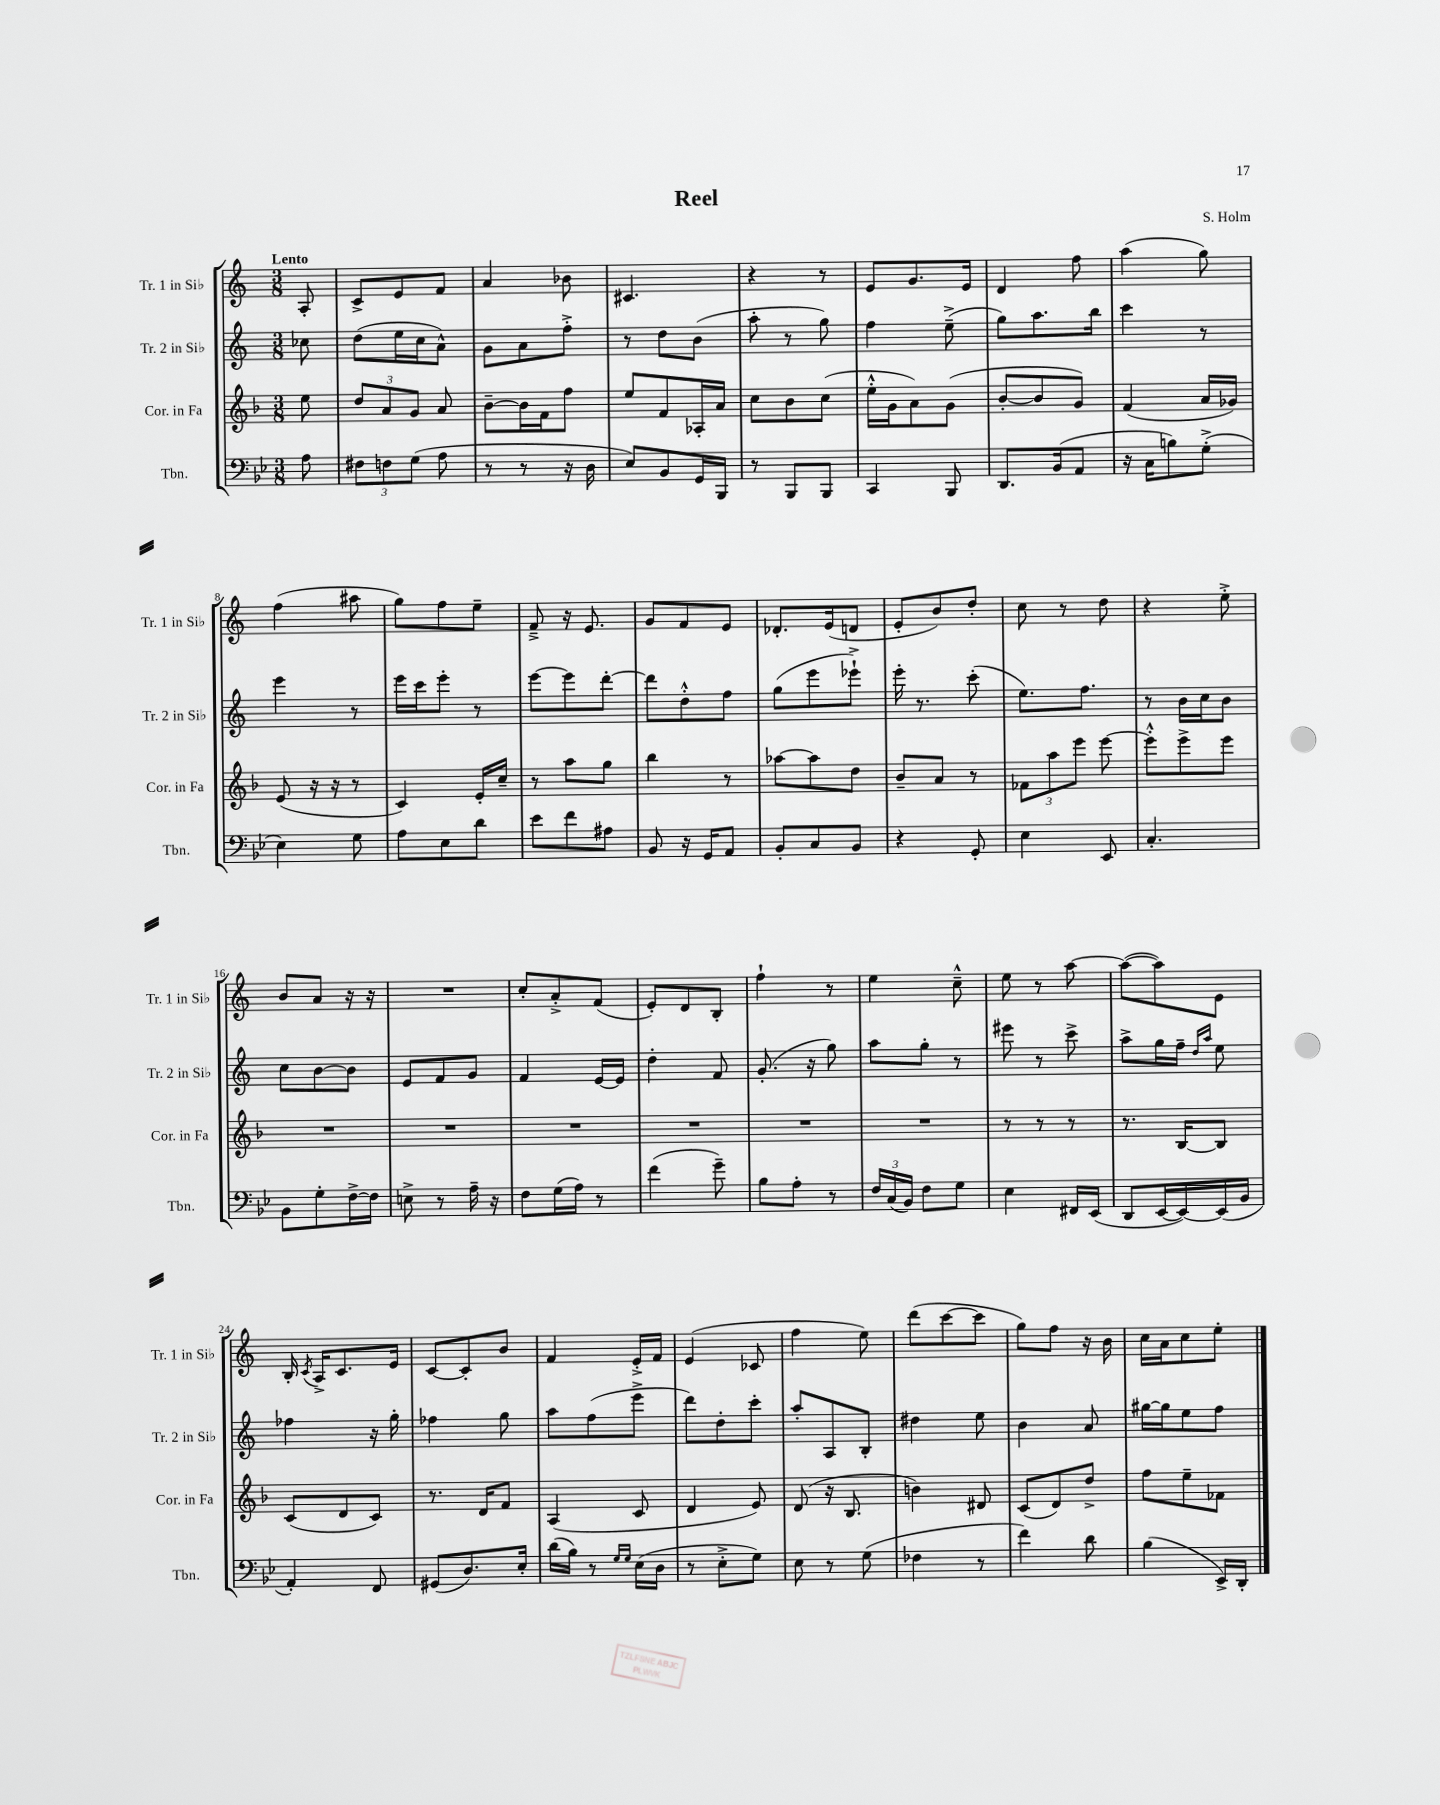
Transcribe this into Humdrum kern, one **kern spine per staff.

**kern	**kern	**kern	**kern
*staff4	*staff3	*staff2	*staff1
*clefF4	*clefG2	*clefG2	*clefG2
*k[b-e-]	*k[b-]	*k[]	*k[]
*M3/8	*M3/8	*M3/8	*M3/8
8A	8ee	8cc-	8A'
=	=	=	=
12F#	12dd	(8dd	8c^
12F	12a	.	.
.	.	16ee	8e
(12G	12g	.	.
.	.	16cc	.
8A	8a	8a^^)	8f
=	=	=	=
8r	[8b-~	8g	4a
8r	16b-]	8a	.
.	16f	.	.
16r	8ff	8ff'^	8b-
16D	.	.	.
=	=	=	=
8E-)	8ee	8r	4.c#
8BB-	8f	8dd	.
16GG	16A-'	(8b	.
16BBB-	16a	.	.
=	=	=	=
8r	8cc	8aa'	4r
8BBB-	8b-	8r	.
8BBB-	(8cc	8gg)	8r
=	=	=	=
4CC	16ee'^^	4ff	8e
.	16g	.	.
.	8a)	.	8.g
8BBB-	(8g	(8ee~^	.
.	.	.	16e
=	=	=	=
8.DD	[8b-'	8gg)	4d
.	8b-]	8.aa	.
(16BB-	.	.	.
8AA	8g)	.	8ff
.	.	16bb	.
=	=	=	=
16r	(4f	4ccc	(4aa
16C	.	.	.
8B)	.	.	.
(8G'^	16a	8r	8gg)
.	16g-)	.	.
=	=	=	=
4E-)	(8e	4eee	(4ff
.	16r	.	.
.	16r	.	.
8G	8r	8r	8aa#
=	=	=	=
8A	4c)	16eee	8gg)
.	.	16ccc	.
8E-	.	8eee'	8ff
8d	16e'	8r	8ee~
.	16cc~	.	.
=	=	=	=
8e-	8r	[8eee	8f~^
8f	8aa	8eee]	16r
.	.	.	8.e
8A#	8gg	[8ddd'	.
=	=	=	=
8BB-	4bb-	8ddd]	8g
16r	.	8dd'^^	8f
16GG	.	.	.
8AA	8r	8ff	8e
=	=	=	=
8BB-'	[8aa-	(8gg	8.d-'
8C	8aa-]	8eee	.
.	.	.	(16e
8BB-	8dd	8eee-`^)	8d
=	=	=	=
4r	8b-~	16eee'	8e'
.	.	8.r	.
.	8a	.	8b)
8GG'	8r	(8ccc'	8dd'
=	=	=	=
4E-	12f-	8.ee)	8cc
.	12aa	.	.
.	.	.	8r
.	12eee	.	.
.	.	8.ff	.
8EE-	[8eee	.	8dd
=	=	=	=
4.C'	8eee'^^]	8r	4r
.	8eee^	16b	.
.	.	16cc	.
.	8eee	8b	8ee'^
=	=	=	=
8BB-	4.r	8cc	8b
8G'	.	[8b	8a
[16F^	.	8b]	16r
16F]	.	.	16r
=	=	=	=
8E^	4.r	8e	4.r
8r	.	8f	.
16A~	.	8g	.
16r	.	.	.
=	=	=	=
8F	4.r	4f	8cc'
(16G	.	.	8a'^
16A)	.	.	.
8r	.	[16e	(8f
.	.	16e]	.
=	=	=	=
(4f	4.r	4dd'	8e')
.	.	.	8d
8g~)	.	8f	8B'
=	=	=	=
8B-	4.r	(8.g'	4ff`
8A'	.	.	.
.	.	16r	.
8r	.	8gg)	8r
=	=	=	=
24F	4.r	8aa	4ee
(24C	.	.	.
24BB-)	.	.	.
8F	.	8gg'	.
8G	.	8r	8cc~^^
=	=	=	=
4E-	8r	8eee#	8ee
.	8r	8r	8r
16FF#	8r	8ccc^	[8aa
(16EE-	.	.	.
=	=	=	=
8DD	8.r	8aa^	(8aa_
[16EE-	.	16gg	8aa])
16EE-_)	[16B-	16ff~	.
.	.	16qqdd	.
.	.	16qqaa	.
(16EE-]	8B-]	8ee	8e
16BB-	.	.	.
=	=	=	=
4AA')	(8c	4ff-	16B'
.	.	.	8qc
.	.	.	16A^
.	8d	.	8.c
8FF	8c)	16r	.
.	.	16gg'	16e
=	=	=	=
(8GG#	8.r	4ff-	[8c
8.D)	.	.	8c']
.	16d	.	.
.	8f	8gg	8b
16E-'	.	.	.
=	=	=	=
(16d	(4A	8aa	4f
16B-)	.	.	.
8r	.	(8ff	.
16qqG	.	.	.
16qqG	.	.	.
(16E-	8c	8eee^	16e'^
16D	.	.	16f
=	=	=	=
8r	4d	8ddd)	(4e
8E-'^	.	8dd'	.
8G)	8e)	8ccc'	8c-
=	=	=	=
8E-	(8d	8aa'	4ff
8r	16r	8A	.
.	8.B-	.	.
(8G	.	8B'	8ee)
=	=	=	=
4F-	4b)	4dd#	(8ddd
.	.	.	[8ccc
8r	8d#	8ee	8ccc]
=	=	=	=
4f)	(8c	4b	8gg)
.	8d)	.	8ff
8d	8dd^	8a	16r
.	.	.	16b
=	=	=	=
(4B-	8ff	[16gg#	16cc
.	.	16gg#]	16a
.	8ee~	8ee	8cc
16EE-^)	8f-	8ff	8ee'
16DD'	.	.	.
==	==	==	==
*-	*-	*-	*-
